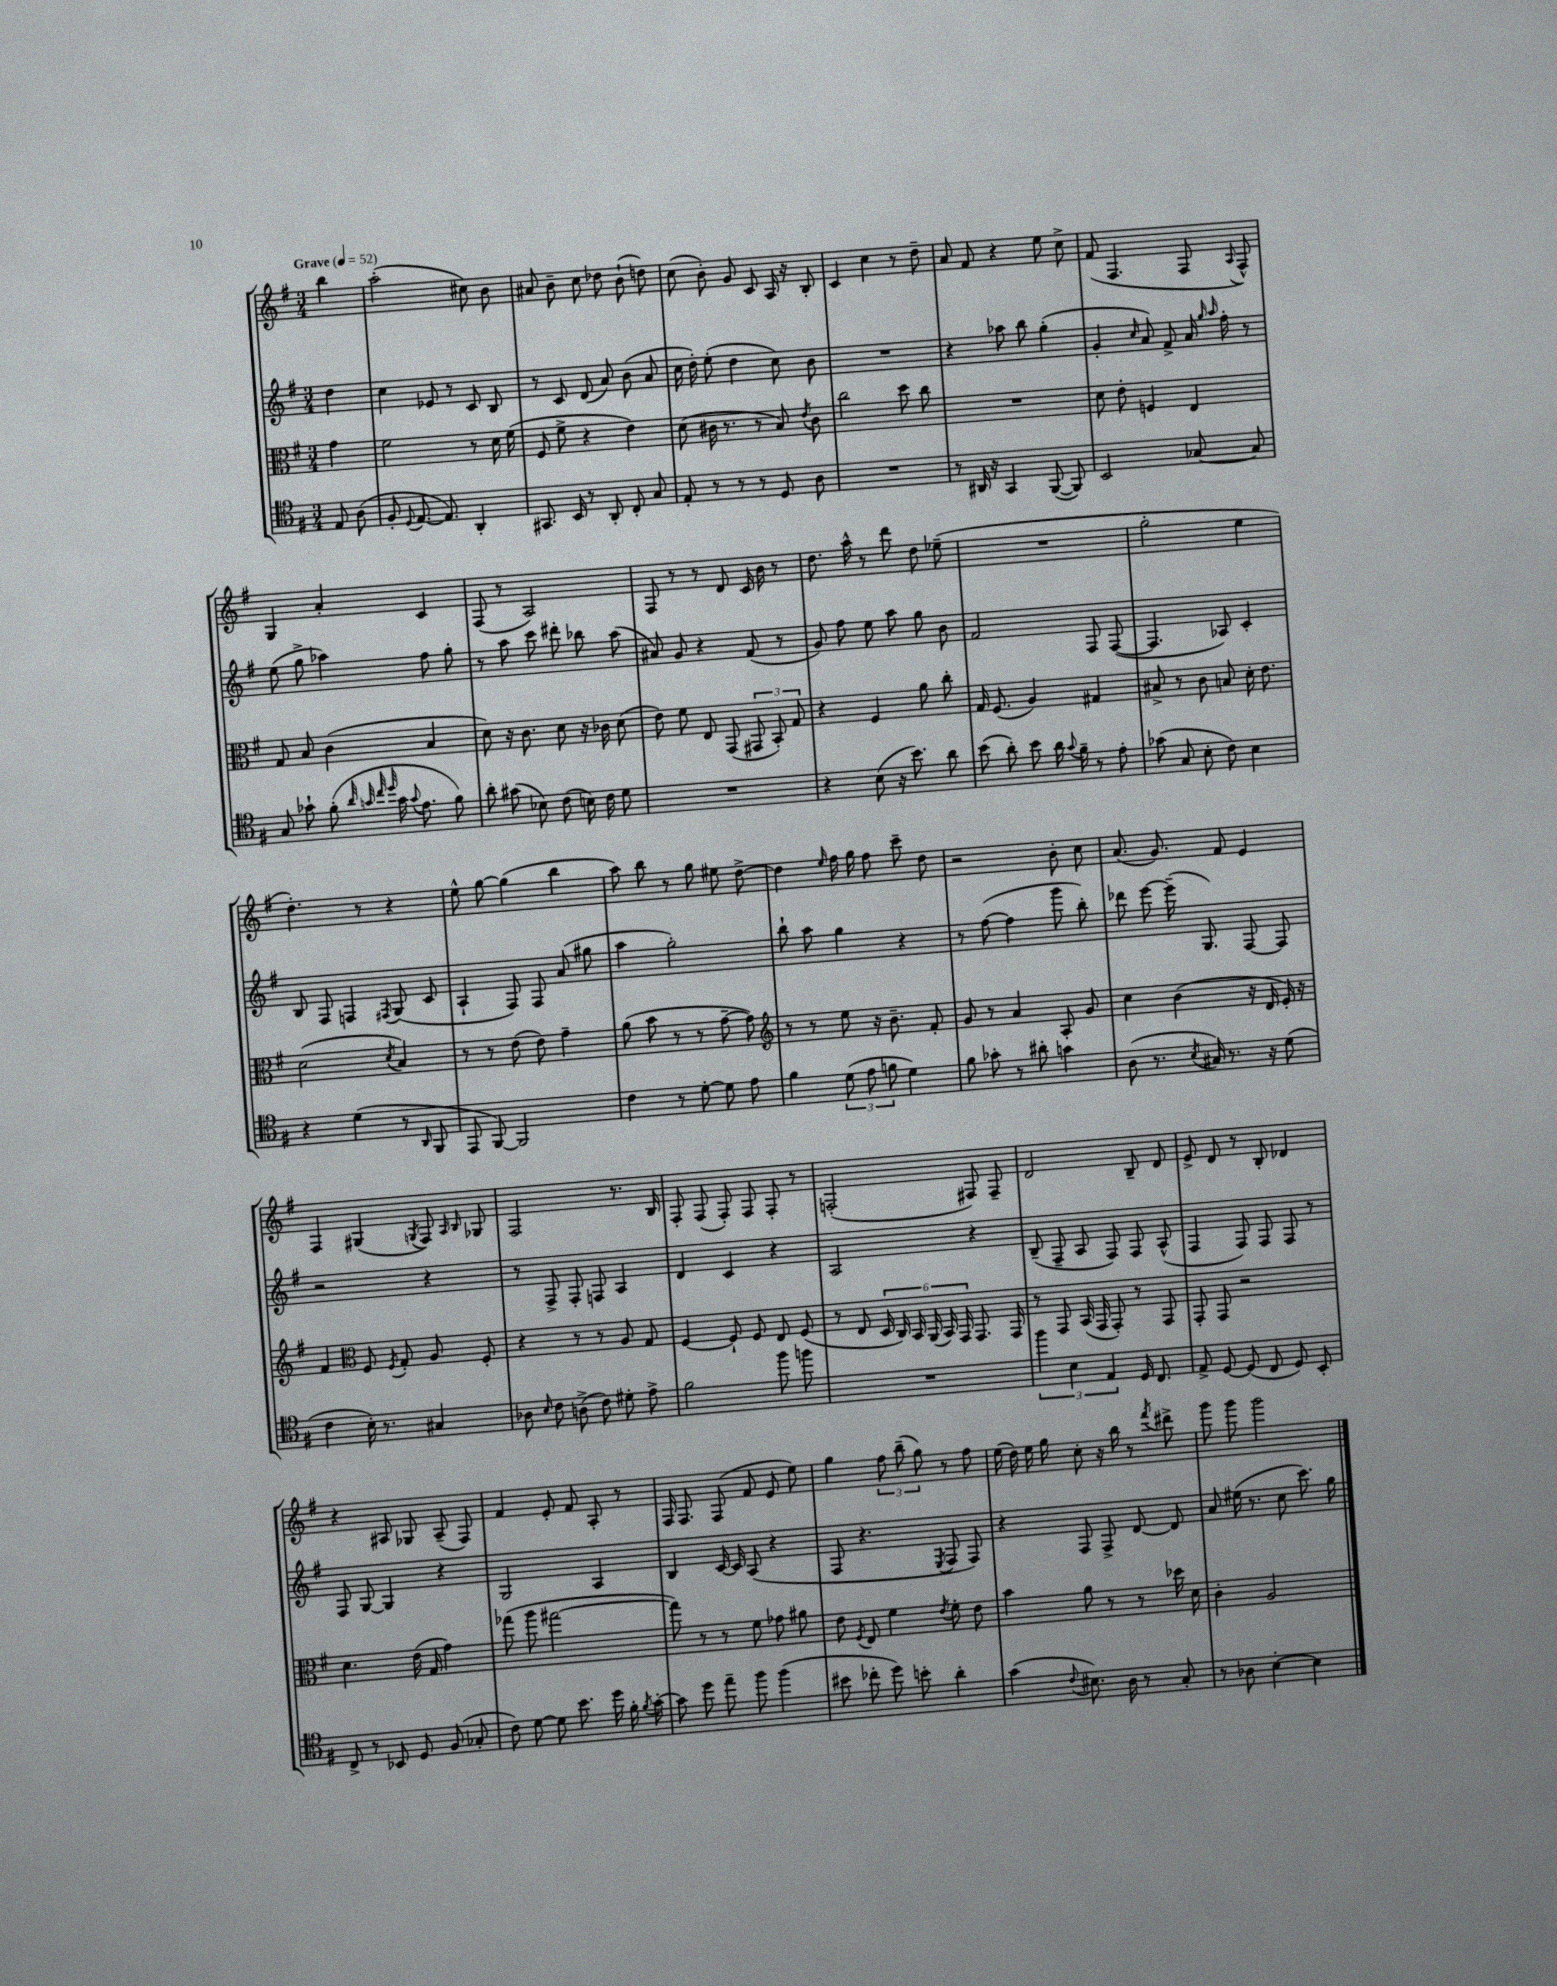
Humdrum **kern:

**kern	**kern	**kern	**kern
*staff4	*staff3	*staff2	*staff1
*clefC4	*clefC3	*clefG2	*clefG2
*k[f#]	*k[f#]	*k[f#]	*k[f#]
*M3/4	*M3/4	*M3/4	*M3/4
*MM52	*MM52	*MM52	*MM52
8E	4g	4dd	4bb
(8A	.	.	.
=	=	=	=
8F#'	2f#	4cc	(2aa'
8qqD	.	.	.
[8.E	.	.	.
.	.	8e-	.
8.E])	.	.	.
.	.	8r	.
4AA'	8r	8c	8cc#)
.	16d	8B	8b
.	(16f#	.	.
=	=	=	=
8.GG#	8F#	8r	8a#
.	8f#^	8c	8b~
16BB	.	.	.
8r	4r	(8d	8cc
8AA'	.	8a)	8dd-
8C'	4e)	(8b	(8b`
8G	.	8a	8dd)
=	=	=	=
8E'	(8d	16cc	(8cc
.	.	16dd')	.
8r	16c#	(8ee'	8b')
.	8.r	.	.
8r	.	4dd	8g
8r	8r	.	8c
8D	8B)	8cc)	16A
.	.	.	16r
.	8qe	.	.
8A	8c#	8b	8B'
=	=	=	=
2.r	2cc	2.r	4c
.	.	.	4cc
.	8dd	.	8r
.	8cc	.	8dd~
=	=	=	=
8r	2.r	4r	8a
16AA#	.	.	8f#
16r	.	.	.
4GG	.	8aa-	4r
.	.	8bb	.
([8FF#	.	(4gg'	8ee
8FF#])	.	.	8cc^
=	=	=	=
2BB	8d	4g'	(8f#
.	8e'	.	4.F#
.	.	16qqcc	.
.	4F	8a)	.
.	.	8f#^	.
[8G-	4E	16a	8F#
.	.	16qqgg	.
.	.	16qqaa	.
.	.	16ff#'	.
.	.	.	8qqA
8G-]	.	8r	8F#^^)
=	=	=	=
8G	8G	(8ee	4G
8g-`	8B	8gg^	.
(8f#'	(4c	4aa-)	4a'
32qqa	.	.	.
32qqg	.	.	.
32qqcc	.	.	.
32qqdd	.	.	.
16g	.	.	.
8qqg	.	.	.
8.e	.	.	.
.	4B	8ff#	4c
8f#)	.	8gg'	.
=	=	=	=
8a'	8d)	8r	(8F#
(8g#	16r	8aa	8r
.	8.c	.	.
8B-)	.	8ccc	2A)
(8c	8d	8ddd#'	.
16B)	16r	8bb-	.
16c	16c-	.	.
8d	(8d	(8aa	.
=	=	=	=
2.r	8e)	8a#)	8F#
.	8f#	8g	8r
.	8E	4r	8r
.	(8GG	.	8d
.	12GG#	(8f#	16c
.	.	.	16b
.	12BB')	.	.
.	.	8r	8r
.	12G	.	.
=	=	=	=
4r	4r	8g)	8.dd
.	.	8ff#	.
.	.	.	16aa^^
(8B	4F#	8ee	8r
16r	.	8aa	8ddd
8.b)	.	.	.
.	8a	8gg	8dd
8a	8cc'	8b	(8ee-~
=	=	=	=
(8b	16G	2f#	2.r
.	(8.F#	.	.
8a')	.	.	.
8b	4A)	.	.
16a	.	.	.
8qqg	.	.	.
16f#~	.	.	.
8r	4G#	8F#	.
8e'	.	([8F#	.
=	=	=	=
(8g-	8B#^	4.F#]	2gg'
8G	8r	.	.
8B'	8c	.	.
8c)	8B	8A-)	.
4B	16d'	4c'	4ee
.	8.e	.	.
=	=	=	=
4r	(2d	8B	4.dd')
.	.	8F#	.
(4d	.	4F	.
.	.	.	8r
.	8qd	8qF#	.
8r	4B)	(8G	4r
16qqAA	.	.	.
8FF#	.	8c	.
=	=	=	=
8EE	8r	4A`	8ee^^
[8FF#)	8r	.	[8gg
2FF#]	(8e	8F#)	(4gg]
.	8e)	8F#	.
.	4g~	(8a	4bb
.	.	8gg#	.
=	=	=	=
4c	(8a	4aa	8aa)
.	8b	.	8bb
8r	8r	2gg')	8r
[8d'	8r	.	8gg
8d]	[8g~	.	8ee#
8e	8g])	.	[8dd^
=	=	=	=
*	*clefG2	*	*
4f#	8r	8bb`	4dd]
.	8r	8aa	.
.	.	.	16qqee
(12d	8ee	4gg	16ff#
.	.	.	16gg
12e	.	.	.
.	16r	.	8ff#
12f	.	.	.
.	8.b~	.	.
4d)	.	4r	8ccc~
.	8f#'	.	8dd
=	=	=	=
8f#	8g	8r	2r
8g-'	8r	([8ff#	.
8r	4a	4ff#]	.
8a#'	.	.	.
4g	8A'	8ggg	8b'
.	8g	8bb')	8cc
=	=	=	=
(8A	4cc	8ddd-	(8.a
8.r	.	[8eee	.
.	.	.	8.g)
.	(4b	(16eee~]	.
8qB	.	.	.
16G#)	.	8.G)	.
8.r	.	.	8f#
.	16r	[8F#	4e
16r	16d	.	.
(8d	16e')	8F#]	.
.	16r	.	.
=	=	=	=
4c	4f#	2r	4F#
*	*clefC3	*	*
16B')	8F#	.	(4G#
8.r	.	.	.
.	8qF#	.	.
.	8G'	.	.
.	.	.	8qG
4G#	8A	4r	8F#)
.	.	.	16qqA
.	.	.	16qqB
.	8F#'	.	8G-
=	=	=	=
8A-	4r	8r	2F#
16qqB	.	.	.
8c	.	8F#^	.
(8A^	8r	8F#'	.
8c)	8r	8F	.
8d#'	8A	4A	8.r
8e^	8G	.	.
.	.	.	16B
=	=	=	=
2f#	[4F#	4d	8F#'
.	.	.	(8F#
.	8F#`]	4c	8F#')
.	8F#	.	8F#
8ff#	8E	4r	8F#'
8ff	(8F#	.	8r
=	=	=	=
2.r	8r	2A	(2F'
.	8E	.	.
.	24D	.	.
.	24C)	.	.
.	24BB	.	.
.	(24AA	.	.
.	24BB)	.	.
.	24GG	.	.
.	8.GG	4r	8F#)
.	.	.	8F#~
.	16GG	.	.
=	=	=	=
6ff#	8r	(8B~	2d
.	8GG	8F#~	.
6B	.	.	.
.	(16BB	8A	.
.	16GG	.	.
6E	.	.	.
.	8GG')	8F#)	.
16D	8r	8F#	8B~
8.C	.	.	.
.	8GG	(8A^^	8d
=	=	=	=
8E^	8GG'	4F#	8e^
[8D	8GG	.	8d
(8D]	2r	8F#)	8r
8C	.	8F#	8B'
8D)	.	8F#	4d-
8BB'	.	8r	.
=	=	=	=
8C^	4.d	8F#	4r
8r	.	[8G	.
8BB-	.	4G]	8A#
8D	(16e	.	8G-
.	16G	.	.
(8F#	4g)	4r	(8A#~
8G-'	.	.	8F#)
=	=	=	=
8c)	(8gg-	2G	4f#
[8d	8aa	.	.
8d]	[2gg#	.	8e'
8.b	.	.	8f#
.	.	4A	8A'
16dd	.	.	.
16f#'	.	.	8r
8qf#	.	.	.
[16g'	.	.	.
=	=	=	=
8g]	8gg#])	4B	16F#
.	.	.	8.F#
8dd	8r	.	.
8ee~	8r	[16c	(8F#
.	.	16c]	.
8ff#	8f#	(8A	8f#
(4ff#	8g-	4r	8e
.	8a#	.	8ee)
=	=	=	=
8b#	8e	8F#	4gg
.	8qF#	.	.
8cc-'	8E	4.r	.
8dd)	4f#	.	12ff#
.	.	.	(12bb~
8b'	.	.	.
.	.	.	12gg)
.	8qe	8qE	.
4a'	8f#'	8F#	8r
.	8e	8F#)	8ff#
=	=	=	=
(4g	4b	4r	(16ee
.	.	.	16dd)
.	.	.	16ee
.	.	.	16gg
8qqc	.	.	.
8.B#)	8a	8F#	8cc'
.	8r	8F#^	16r
16A	.	.	16bb
8r	8r	[8d	8r
.	.	.	8qfff#
8G'	16dd-	8d]	8ddd#^
.	16d	.	.
=	=	=	=
8r	4c'	8a	8ggg
8A-	.	(16ee#	8ggg
.	.	8.r	.
[4B'	2A	.	2ggg
.	.	8cc	.
4B]	.	8.ccc)	.
.	.	16gg	.
==	==	==	==
*-	*-	*-	*-
